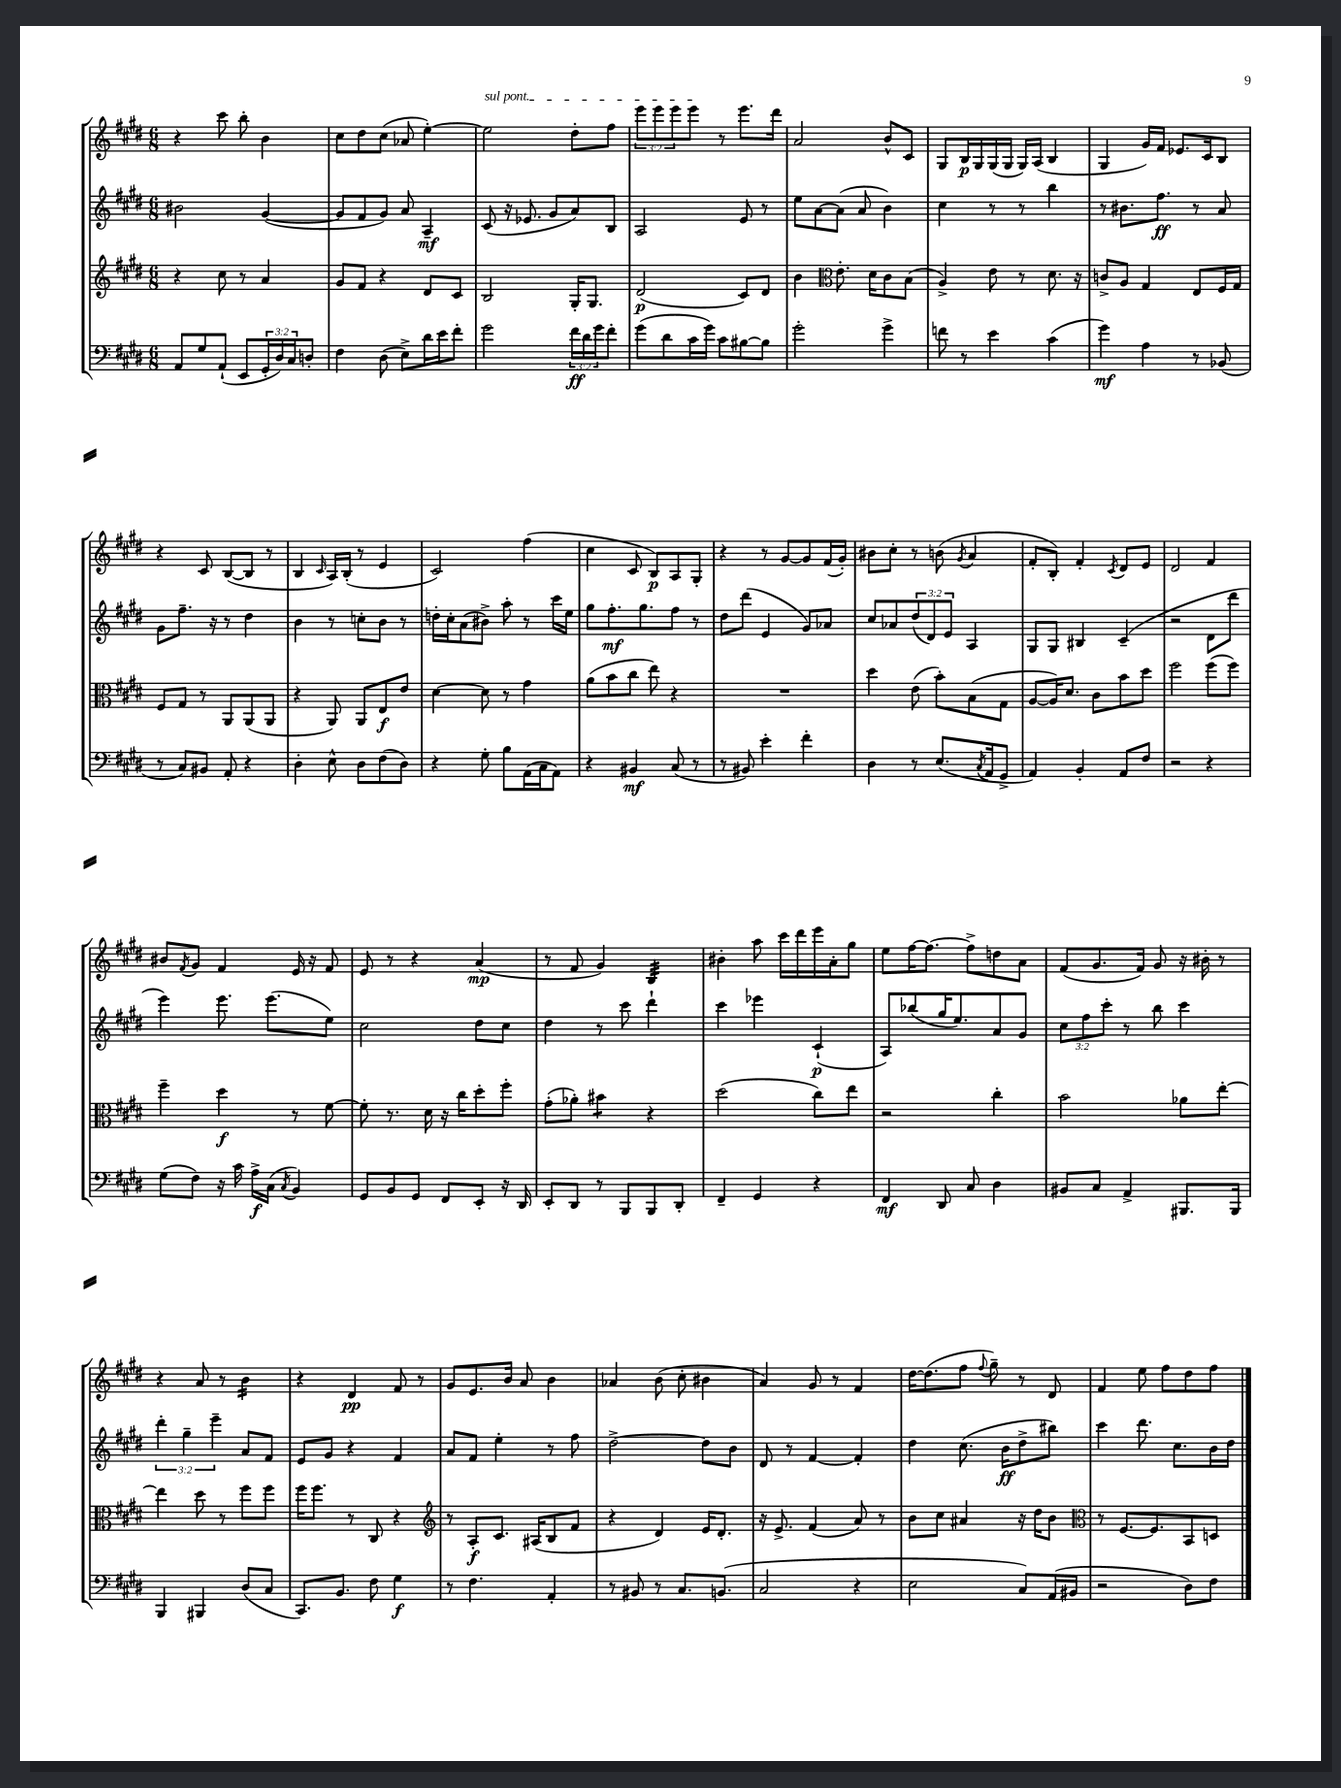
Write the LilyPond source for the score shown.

<<
\new StaffGroup <<
\new Staff = "s0" {
    \clef treble \key e \major \numericTimeSignature \time 6/8 \override Staff.TupletNumber.text = #tuplet-number::calc-fraction-text
    r4 cis'''8 b''8-. b'4 |
    cis''8 dis''8 cis''8( aes'8 e''4~-.) |
    \once \override TextSpanner.bound-details.left.text = \markup { \italic "sul pont." } e''2\startTextSpan dis''8-. fis''8 |
    \tuplet 3/2 { e'''8 e'''8 e'''8 } e'''8\stopTextSpan r8 e'''8. dis'''16 |
    a'2 b'8-^ cis'8 |
    gis8 b16\p gis16 gis16( gis16 gis16) a16( b4 |
    gis4 gis'16) fis'16 ees'8. cis'16 b8 |
    r4 cis'8 b8~( b8 r8 |
    b4 \grace { cis'16 } a16) b16-.( r8 e'4 |
    cis'2) fis''4( |
    cis''4 cis'8 b8\p) a8 gis8-. |
    r4 r8 gis'8~ gis'8 fis'16( gis'16-.) |
    bis'8 cis''8-. r8 b'8( \acciaccatura { gis'8 } a'4 |
    fis'8-. b8-.) fis'4-. \acciaccatura { cis'8 } dis'8 e'8 |
    dis'2 fis'4 |
    bis'8 \acciaccatura { fis'8 } gis'8 fis'4 e'16 r16 fis'8 |
    e'8 r8 r4 a'4\mp( |
    r8 fis'8 gis'4) b4:32 |
    bis'4-. a''8 cis'''16 dis'''16 e'''16 a'16-. gis''8 |
    e''8 fis''16~ fis''8.~ fis''8-> d''8 a'8 |
    fis'8( gis'8. fis'16) gis'8 r16 bis'16-. r8 |
    r4 a'8 r8 b'4:16 |
    r4 dis'4\pp fis'8 r8 |
    gis'8 e'8. b'16 a'8 b'4 |
    aes'4 b'8( cis''8-. bis'4 |
    a'4) gis'8 r8 fis'4 |
    dis''16~ dis''8.( fis''8 \appoggiatura { fis''8 } gis''8--) r8 dis'8 |
    fis'4 e''8 fis''8 dis''8 fis''8 \bar "|." |
}
\new Staff = "s1" {
    \clef treble \key e \major \numericTimeSignature \time 6/8 \override Staff.TupletNumber.text = #tuplet-number::calc-fraction-text
    bis'2 gis'4~( |
    gis'8 fis'8 gis'8) a'8 a4--\mf |
    cis'8( r16 ees'8. gis'8 a'8) b8 |
    a2 e'8 r8 |
    e''8 a'8~ a'8( a'8 b'4) |
    cis''4 r8 r8 b''4 |
    r8 bis'8. fis''8.\ff r8 a'8 |
    gis'8 fis''8.-- r16 r8 dis''4 |
    b'4 r8 c''8-. b'8 r8 |
    d''16-. cis''16-. a'8( bis'8->) a''8-. r8 cis'''16 e''16 |
    gis''8 fis''8.-.\mf gis''8. fis''8 r8 |
    dis''8 dis'''8( e'4 gis'8) aes'8 |
    cis''8 aes'8 \tuplet 3/2 { dis''8( dis'8) e'8 } a4 |
    gis8 gis8 bis4 cis'4--( |
    r2 dis'8 dis'''8 |
    e'''4) e'''8. e'''8.( e''8) |
    cis''2 dis''8 cis''8 |
    dis''4 r8 cis'''8 dis'''4-! |
    cis'''4 ees'''4 cis'4-!\p( |
    a8) bes''8( gis''16 e''8.) a'8 gis'8 |
    \tuplet 3/2 { cis''8 fis''8 cis'''8-. } r8 b''8 cis'''4 |
    \tuplet 3/2 { dis'''4-. gis''4-- e'''4-- } a'8 fis'8 |
    e'8 gis'8 r4 fis'4 |
    a'8 fis'8 e''4-. r8 fis''8 |
    dis''2~-> dis''8 b'8 |
    dis'8 r8 fis'4~ fis'4-. |
    dis''4 cis''8.( b'16\ff dis''8-> bis''8) |
    cis'''4 dis'''8. cis''8. b'16 dis''16 \bar "|." |
}
\new Staff = "s2" {
    \clef treble \key e \major \numericTimeSignature \time 6/8
    r4 cis''8 r8 a'4 |
    gis'8 fis'8 r4 dis'8 cis'8 |
    b2 gis16-. gis8. |
    dis'2\p( cis'8) dis'8 |
    b'4 \clef alto e'8.-. dis'16 cis'8 b8( |
    a4->) e'8 r8 dis'8. r16 |
    c'8-> a8 gis4 e8 fis16 gis16 |
    fis8 gis8 r8 a,8 a,8( a,8 |
    r4 a,8) a,8 e8\f e'8 |
    dis'4~ dis'8 r8 gis'4 |
    a'8( b'8 cis''8 e''8) r4 |
    R2. |
    dis''4 e'8( b'8-.) b8( gis8 |
    a8~ a16) dis'8. cis'8 b'8 dis''8 |
    fis''2 fis''8( fis''8) |
    fis''4-- dis''4\f r8 fis'8~ |
    fis'8-. r8. dis'16 r16 cis''16 dis''8-. fis''8-. |
    gis'8-.( aes'8-.) bis'4:8 r4 |
    dis''2( cis''8) e''8 |
    r2 cis''4-. |
    b'2 aes'8 e''8~-. |
    e''4 dis''8 r8 fis''8 fis''8 |
    fis''16 fis''8. r8 cis8 r4 |
    \clef treble r8 a8-.\f cis'8. ais16( b8 fis'8 |
    r4 dis'4) e'16 dis'8.-. |
    r16 e'8.-> fis'4( a'8) r8 |
    b'8 cis''8 ais'4 r16 dis''16 b'8 |
    \clef alto r8 fis8.~ fis8. b,8 d8 \bar "|." |
}
\new Staff = "s3" {
    \clef bass \key e \major \numericTimeSignature \time 6/8 \override Staff.TupletNumber.text = #tuplet-number::calc-fraction-text
    a,8 gis8 a,8-!( e,8 \tuplet 3/2 { gis,16-. dis16) cis16 } d8-. |
    fis4 dis8( e8->) dis'16 e'16 fis'8-. |
    gis'2 \tuplet 3/2 { fis'16\ff dis'16 gis'16 } fis'8-. |
    gis'8( dis'8 cis'16 gis'16) cis'8 bis8~ bis8 |
    gis'2-. gis'4-> |
    f'8 r8 e'4 cis'4( |
    gis'4\mf) a4 r8 bes,8( |
    r8 cis8) bis,8 a,8-. r4 |
    dis4-. e8-^ dis8 fis8( dis8) |
    r4 gis8-. b8 a,16( cis16 a,8) |
    r4 bis,4\mf cis8( r8 |
    r8 bis,8) e'4-. fis'4-. |
    dis4 r8 e8.( \acciaccatura { cis8 } a,16 gis,8-> |
    a,4) b,4-. a,8 fis8 |
    r2 r4 |
    gis8( fis8) r16 cis'16 a16->\f cis16( \acciaccatura { cis8 } b,4) |
    gis,8 b,8 gis,8 fis,8 e,8-. r16 dis,16 |
    e,8-. dis,8 r8 b,,8 b,,8 dis,8-. |
    fis,4-- gis,4 r4 |
    fis,4\mf dis,8 cis8 dis4 |
    bis,8 cis8 a,4-> bis,,8. bis,,16 |
    b,,4 bis,,4 dis8( cis8 |
    cis,8.) b,8. fis8 gis4\f |
    r8 fis4. a,4-. |
    r8 bis,8 r8 cis8. b,8.( |
    cis2 r4 |
    e2 cis8) a,16( bis,16 |
    r2 dis8) fis8 \bar "|." |
}
>>
>>
\layout { \context { \Score \remove "Bar_number_engraver" } }
